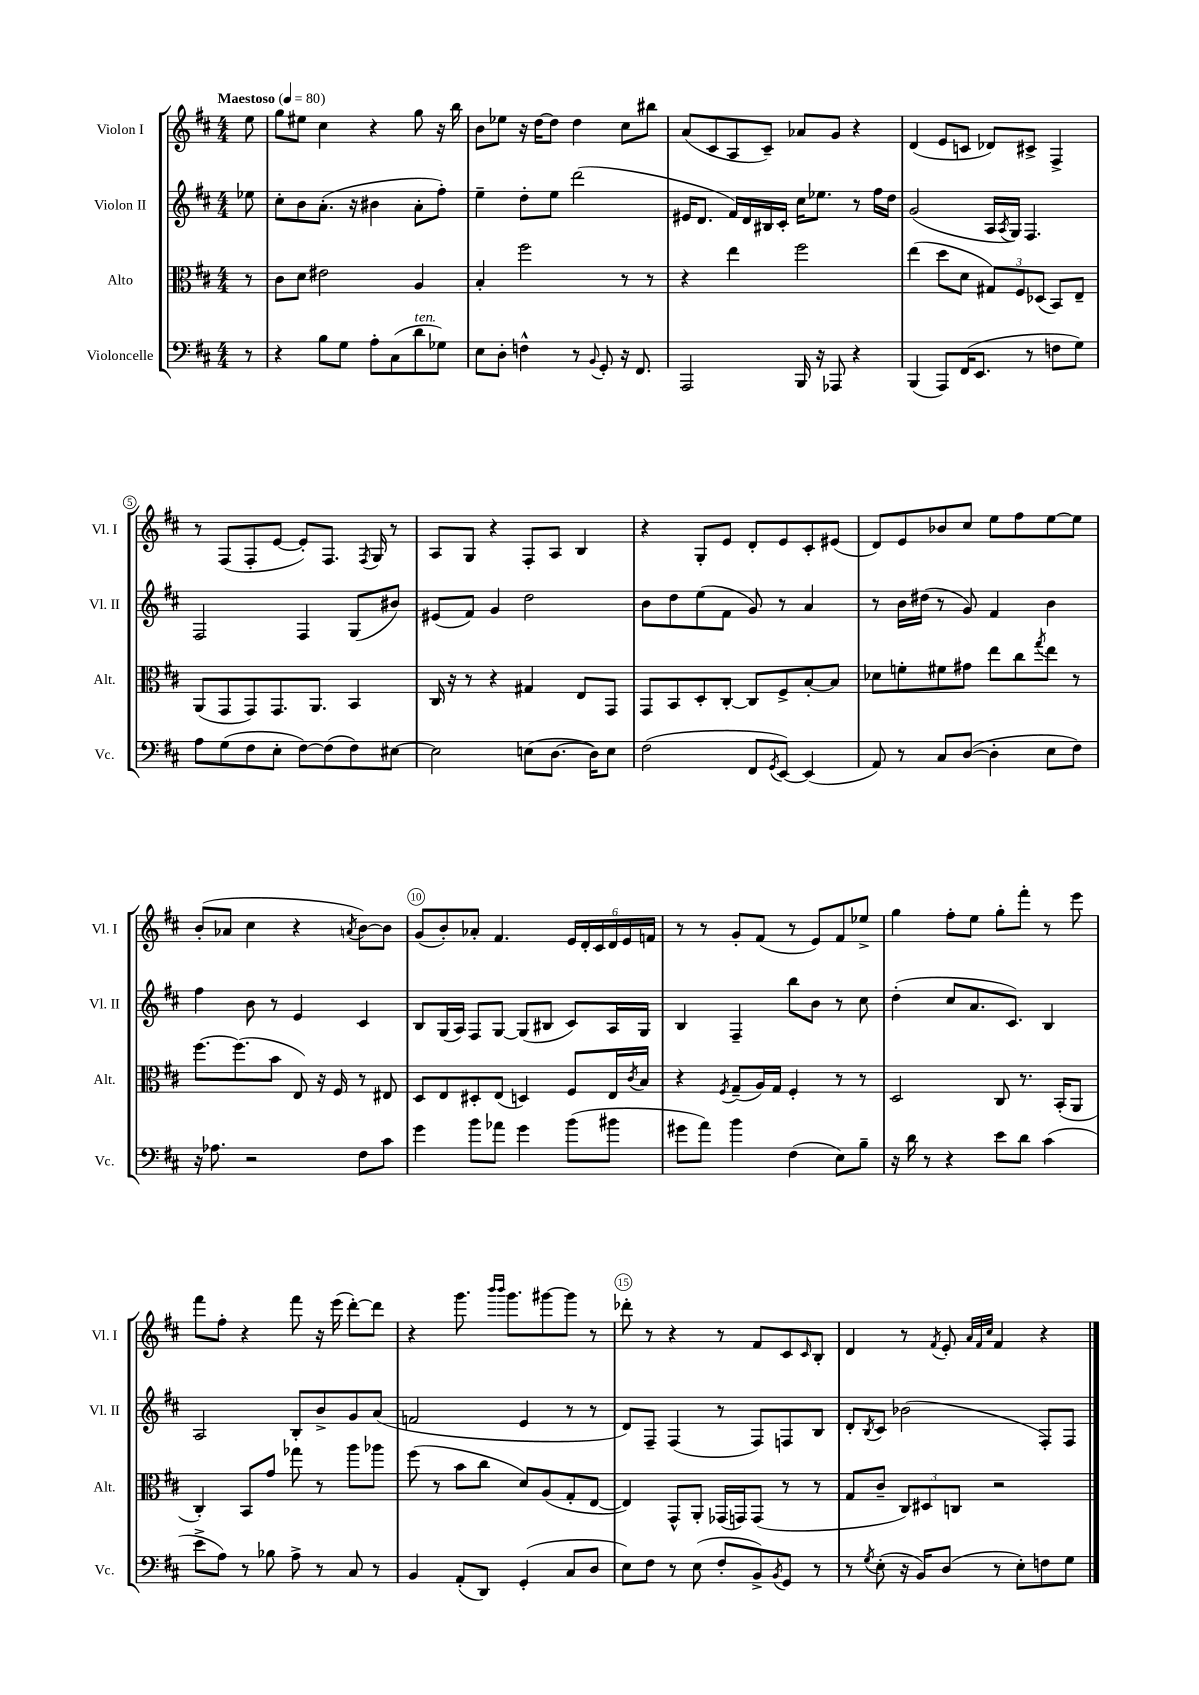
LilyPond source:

<<
\new StaffGroup <<
\new Staff = "s0" \with { instrumentName = "Violon I" shortInstrumentName = "Vl. I" } {
    \clef treble \key d \major \numericTimeSignature \time 4/4 \partial 8 \tempo "Maestoso" 4 = 80
    e''8 |
    g''8 eis''8 cis''4 r4 g''8 r16 b''16 |
    b'8 ees''8 r16 d''16~ d''8 d''4 cis''8 bis''8 |
    a'8( cis'8 a8 cis'8--) aes'8 g'8 r4 |
    d'4( e'8 c'8 des'8) cis'8-> fis4-> |
    r8 fis8( fis8-. e'8~ e'8-.) fis8. \acciaccatura { fis8 } g16 r8 |
    a8 g8 r4 fis8-. a8 b4 |
    r4 g8-. e'8 d'8-. e'8 cis'8-. eis'8( |
    d'8) e'8 bes'8 cis''8 e''8 fis''8 e''8~ e''8 |
    b'8-.( aes'8 cis''4 r4 \acciaccatura { a'8 } b'8~) b'8 |
    g'8( b'8-.) aes'8-. fis'4. \tuplet 6/4 { e'16 d'16-. cis'16 d'16 e'16 f'16 } |
    r8 r8 g'8-. fis'8( r8 e'8) fis'8 ees''8-> |
    g''4 fis''8-. e''8 g''8-. fis'''8-. r8 e'''8 |
    fis'''8 fis''8-. r4 fis'''8 r16 e'''16( d'''8~-.) d'''8 |
    r4 g'''8. \grace { b'''16 b'''16 } g'''8. gis'''8~ gis'''8 r8 |
    des'''8-. r8 r4 r8 fis'8 cis'8 \grace { cis'16 } b8-. |
    d'4 r8 \acciaccatura { fis'8 } e'8-. \grace { a'32 fis'32 cis''32 } fis'4 r4 \bar "|." |
}
\new Staff = "s1" \with { instrumentName = "Violon II" shortInstrumentName = "Vl. II" } {
    \clef treble \key d \major \numericTimeSignature \time 4/4 \partial 8
    ees''8 |
    cis''8-. b'8 a'8.-.( r16 bis'4 a'8-. fis''8-.) |
    e''4-- d''8-. e''8 d'''2( |
    eis'16 d'8. fis'16) d'16 bis16 cis'16-. cis''16 ees''8. r8 fis''16 d''16 |
    g'2( a16 \acciaccatura { a8 } g16) fis4. |
    fis2 fis4 g8( bis'8) |
    eis'8( fis'8) g'4 d''2 |
    b'8 d''8 e''8( fis'8 g'8) r8 a'4 |
    r8 b'16 dis''16( r8 g'8) fis'4 b'4 |
    fis''4 b'8 r8 e'4 cis'4 |
    b8 g16( a16) fis8 g8~ g8( bis8 cis'8) a16 g16 |
    b4 fis4-- b''8 b'8 r8 cis''8 |
    d''4-.( cis''8 a'8. cis'8.) b4 |
    a2 b8-. b'8-> g'8 a'8( |
    f'2 e'4 r8 r8 |
    d'8) fis8-- fis4( r8 fis8) f8 b8 |
    d'8-. \acciaccatura { b8 } cis'8 bes'2( fis8-.) fis8 \bar "|." |
}
\new Staff = "s2" \with { instrumentName = "Alto" shortInstrumentName = "Alt." } {
    \clef alto \key d \major \numericTimeSignature \time 4/4 \partial 8
    r8 |
    cis'8 d'8 eis'2 a4 |
    b4-. fis''2 r8 r8 |
    r4 e''4 fis''2 |
    e''4( d''8 d'8 \tuplet 3/2 { gis8) fis8 des8( } b,8) e8-- |
    a,8( g,8 g,8) g,8. a,8. b,4 |
    cis16 r16 r8 r4 gis4 e8 g,8 |
    g,8 b,8 d8-. cis8~-. cis8 fis8-> b8~-. b8 |
    des'8 f'8-. fis'8 gis'8 e''8 cis''8 \acciaccatura { g''8 } e''8 r8 |
    fis''8.~ fis''8.( b'8 e8) r16 fis16 r8 eis8 |
    d8 e8 dis8-. e8( d4) fis8 e16 \acciaccatura { cis'8 } b16 |
    r4 \acciaccatura { fis8 } g8--( a16) g16 fis4-. r8 r8 |
    d2 cis8 r8. b,16-.( a,8 |
    cis4-.) b,8 g'8 ges''8 r8 a''8 aes''8 |
    fis''8( r8 b'8 cis''8 d'8) a8( g8-. e8~ |
    e4) g,8-^ a,8-. ges,16( g,16) g,8( r8 r8 |
    g8 cis'8-- \tuplet 3/2 { cis8) dis8 c8 } r2 \bar "|." |
}
\new Staff = "s3" \with { instrumentName = "Violoncelle" shortInstrumentName = "Vc." } {
    \clef bass \key d \major \numericTimeSignature \time 4/4 \partial 8
    r8 |
    r4 b8 g8 a8-. cis8( d'8^\markup { \italic "ten." } ges8) |
    e8 d8-. f4-^ r8 \appoggiatura { b,8 } g,8-. r16 fis,8. |
    a,,2 b,,16 r16 aes,,8 r4 |
    b,,4( a,,8) fis,16( e,8. r8 f8 g8) |
    a8 g8( fis8 e8-. fis8~) fis8( fis8) eis8~ |
    eis2 e8( d8.~ d16) e8 |
    fis2( fis,8 \acciaccatura { g,8 } e,8~) e,4( |
    a,8) r8 cis8 d8~( d4-. e8 fis8) |
    r16 aes8. r2 fis8 cis'8 |
    g'4 b'8 aes'8 g'4 b'8( bis'8 |
    gis'8 a'8) b'4 fis4( e8) b8-- |
    r16 d'16 r8 r4 e'8 d'8 cis'4( |
    e'8-> a8) r8 bes8 a8-> r8 cis8 r8 |
    b,4 a,8-.( d,8) g,4-.( cis8 d8 |
    e8) fis8 r8 e8( fis8-. b,8->) \acciaccatura { b,8 } g,8 r8 |
    r8 \acciaccatura { g8 } e8-.( r16 b,16) d8( r8 e8-.) f8 g8 \bar "|." |
}
>>
>>
\layout { \context { \Score \override BarNumber.break-visibility = ##(#f #t #t) barNumberVisibility = #(every-nth-bar-number-visible 5) \override BarNumber.stencil = #(make-stencil-circler 0.1 0.3 ly:text-interface::print) } }
